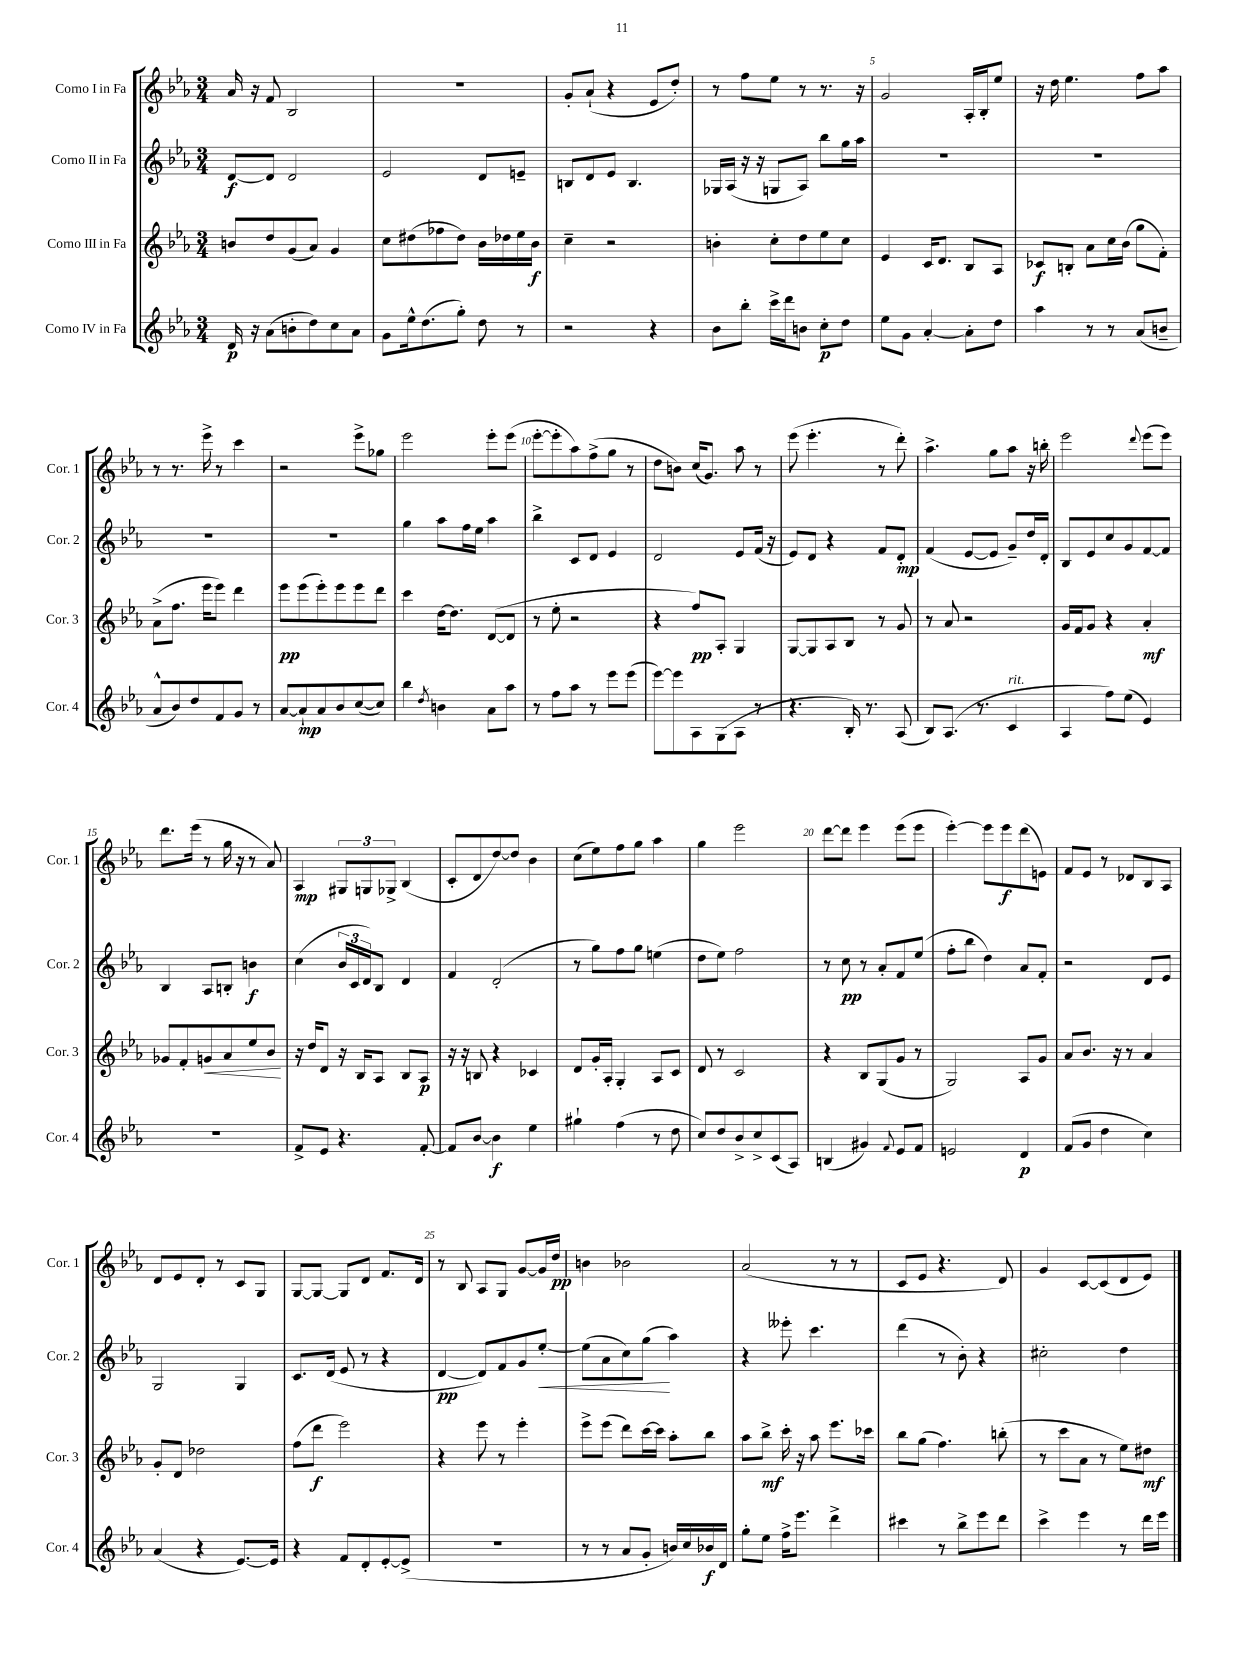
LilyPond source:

<<
\new StaffGroup <<
\new Staff = "s0" \with { instrumentName = "Corno I in Fa" shortInstrumentName = "Cor. 1" } {
    \clef treble \key ees \major \numericTimeSignature \time 3/4
    aes'16 r16 f'8 bes2 |
    R2. |
    g'8-. aes'8-!( r4 ees'8 d''8-.) |
    r8 f''8 ees''8 r8 r8. r16 |
    g'2 aes16-. bes16-. ees''8 |
    r16 d''16 ees''4. f''8 aes''8 |
    r8 r8. ees'''16-> r8 c'''4 |
    r2 ees'''8-> ges''8 |
    ees'''2 ees'''8-. ees'''8( |
    ees'''8~-. ees'''8-. aes''8) f''8->( g''8 r8 |
    d''8 b'8) c''16( g'8.) aes''8 r8 |
    ees'''8( ees'''4.-. r8 d'''8-.) |
    aes''4.-> g''8 aes''8 r16 b''16-. |
    ees'''2 \appoggiatura { d'''8 } ees'''8( ees'''8) |
    d'''8. ees'''16( r8 g''16 r16 r8 aes'8) |
    aes4\mp \tuplet 3/2 { gis8 g8 ges8-> } bes4( |
    c'8-. d'8 d''8~) d''8 bes'4 |
    c''8( ees''8) f''8 g''8 aes''4 |
    g''4 ees'''2 |
    d'''8~ d'''8 ees'''4 ees'''8( ees'''8 |
    ees'''4~-.) ees'''8 ees'''8\f d'''8( e'8) |
    f'8 ees'8 r8 des'8 bes8 aes8 |
    d'8 ees'8 d'8-. r8 c'8 g8 |
    g8~ g8~ g8 d'8 f'8. d'16 |
    r8 bes8 aes8 g8 g'8~ g'16 d''16\pp |
    b'4 bes'2 |
    aes'2( r8 r8 |
    c'8 ees'8 r4. d'8) |
    g'4 c'8~ c'8( d'8 ees'8) \bar "|." |
}
\new Staff = "s1" \with { instrumentName = "Corno II in Fa" shortInstrumentName = "Cor. 2" } {
    \clef treble \key ees \major \numericTimeSignature \time 3/4
    d'8~\f d'8 d'2 |
    ees'2 d'8 e'8-- |
    b8 d'8 ees'8 b4. |
    ges16 aes16( r16 r16 g8 aes8) bes''8 g''16 aes''16 |
    R2. |
    R2. |
    R2. |
    R2. |
    g''4 aes''8 f''16 ees''16 aes''4 |
    bes''4-> c'8 d'8 ees'4 |
    d'2 ees'8 f'16( r16 |
    ees'8) d'8 r4 f'8 d'8-.\mp |
    f'4( ees'8~ ees'8 g'8--) d''16 d'16-. |
    bes8 ees'8 c''8 g'8 f'8~ f'8 |
    bes4 aes8 b8-. b'4\f |
    c''4( \tuplet 3/2 { bes'16 c'16 d'16) } bes8 d'4 |
    f'4 d'2-.( |
    r8 g''8) f''8 g''8 e''4( |
    d''8 ees''8) f''2 |
    r8 c''8\pp r8 aes'8-. f'8 ees''8( |
    f''8-. bes''8 d''4) aes'8 f'8-. |
    r2 d'8 ees'8 |
    g2 g4 |
    c'8. d'16( ees'8 r8 r4 |
    d'4~\pp d'8) f'8 g'8 ees''8~-.\< |
    ees''8( aes'8 c''8) g''8\!( aes''4) |
    r4 eeses'''8-. c'''4. |
    d'''4( r8 bes'8-.) r4 |
    cis''2-. d''4 \bar "|." |
}
\new Staff = "s2" \with { instrumentName = "Corno III in Fa" shortInstrumentName = "Cor. 3" } {
    \clef treble \key ees \major \numericTimeSignature \time 3/4
    b'8 d''8 g'8( aes'8) g'4 |
    c''8 dis''8( fes''8 dis''8) bes'16 des''16 ees''16 bes'16\f |
    c''4-- r2 |
    b'4-. c''8-. d''8 ees''8 c''8 |
    ees'4 c'16 d'8. bes8 aes8 |
    ces'8\f b8-. aes'8 c''16 bes'16( g''8 f'8-.) |
    aes'8->( f''8. ees'''16 ees'''8) d'''4 |
    ees'''8\pp ees'''8( ees'''8-.) ees'''8 ees'''8 d'''8 |
    c'''4 d''16~ d''8. d'8~( d'8 |
    r8 ees''8-. r2 |
    r4 f''8\pp) aes8-. g4 |
    g8~ g8 aes8 bes8 r8 g'8 |
    r8 aes'8 r2 |
    g'16 f'16 g'8 r4 aes'4-.\mf |
    ges'8 f'8-. g'8\< aes'8 ees''8 bes'8\! |
    r16 d''16 d'8 r16 bes16 aes8 bes8 aes8\p |
    r16 r16 b8 r4 ces'4 |
    d'8 g'16-. aes16-. g4-. aes8 c'8 |
    d'8 r8 c'2 |
    r4 bes8 g8( g'8 r8 |
    g2) aes8 g'8 |
    aes'8 bes'8. r16 r8 aes'4 |
    g'8-. d'8 des''2 |
    f''8( d'''8\f ees'''2) |
    r4 ees'''8 r8 ees'''4-. |
    ees'''8-> ees'''8( d'''8) c'''16~ c'''16 aes''8-. bes''8 |
    aes''8 bes''8->\mf c'''16-. r16 aes''8 ees'''8. ces'''16 |
    bes''8 g''8( f''4.) b''8-.( |
    r8 c'''8 aes'8 r8 ees''8) dis''8\mf \bar "|." |
}
\new Staff = "s3" \with { instrumentName = "Corno IV in Fa" shortInstrumentName = "Cor. 4" } {
    \clef treble \key ees \major \numericTimeSignature \time 3/4
    d'16\p r16 aes'8( b'8-. d''8) c''8 aes'8 |
    g'8 ees''16-^ d''8.( g''8-.) d''8 r8 |
    r2 r4 |
    bes'8 bes''8-. c'''16-> d'''16 b'8 c''8-.\p d''8 |
    ees''8 g'8 aes'4~-. aes'8-. d''8 |
    aes''4 r8 r8 aes'8( b'8-- |
    aes'8-^ bes'8) d''8 f'8 g'8 r8 |
    aes'8~ aes'8-!\mp aes'8 bes'8 c''8~( c''8) |
    bes''4 \acciaccatura { d''8 } b'4 aes'8 aes''8 |
    r8 f''8 aes''8 r8 ees'''8 ees'''8( |
    ees'''8~) ees'''8 aes8 g8( aes8 r8 |
    r4. bes16-.) r8. aes8( |
    bes8) aes8.( r8. c'4^\markup { \italic "rit." } |
    aes4 f''8) ees''8( ees'4) |
    R2. |
    f'8-> ees'8 r4. f'8~-. |
    f'8 bes'8~ bes'4\f ees''4 |
    gis''4-! f''4( r8 d''8 |
    c''8) d''8 bes'8-> c''8-> c'8( aes8) |
    b4( gis'4) \appoggiatura { f'8 } ees'8 f'8 |
    e'2 d'4\p |
    f'8( g'8 d''4 c''4) |
    aes'4( r4 ees'8.~) ees'16 |
    r4 f'8 d'8-. ees'8~-. ees'8->( |
    R2. |
    r8 r8 aes'8 g'8-. b'16) c''16 bes'16\f d'16 |
    g''8-. ees''8 f''16-> ees'''8. d'''4-> |
    cis'''4 r8 bes''8-> ees'''8 d'''8 |
    c'''4-> ees'''4 r8 d'''16 ees'''16 \bar "|." |
}
>>
>>
\layout { \context { \Score \override BarNumber.break-visibility = ##(#f #t #t) barNumberVisibility = #(every-nth-bar-number-visible 5) } }
